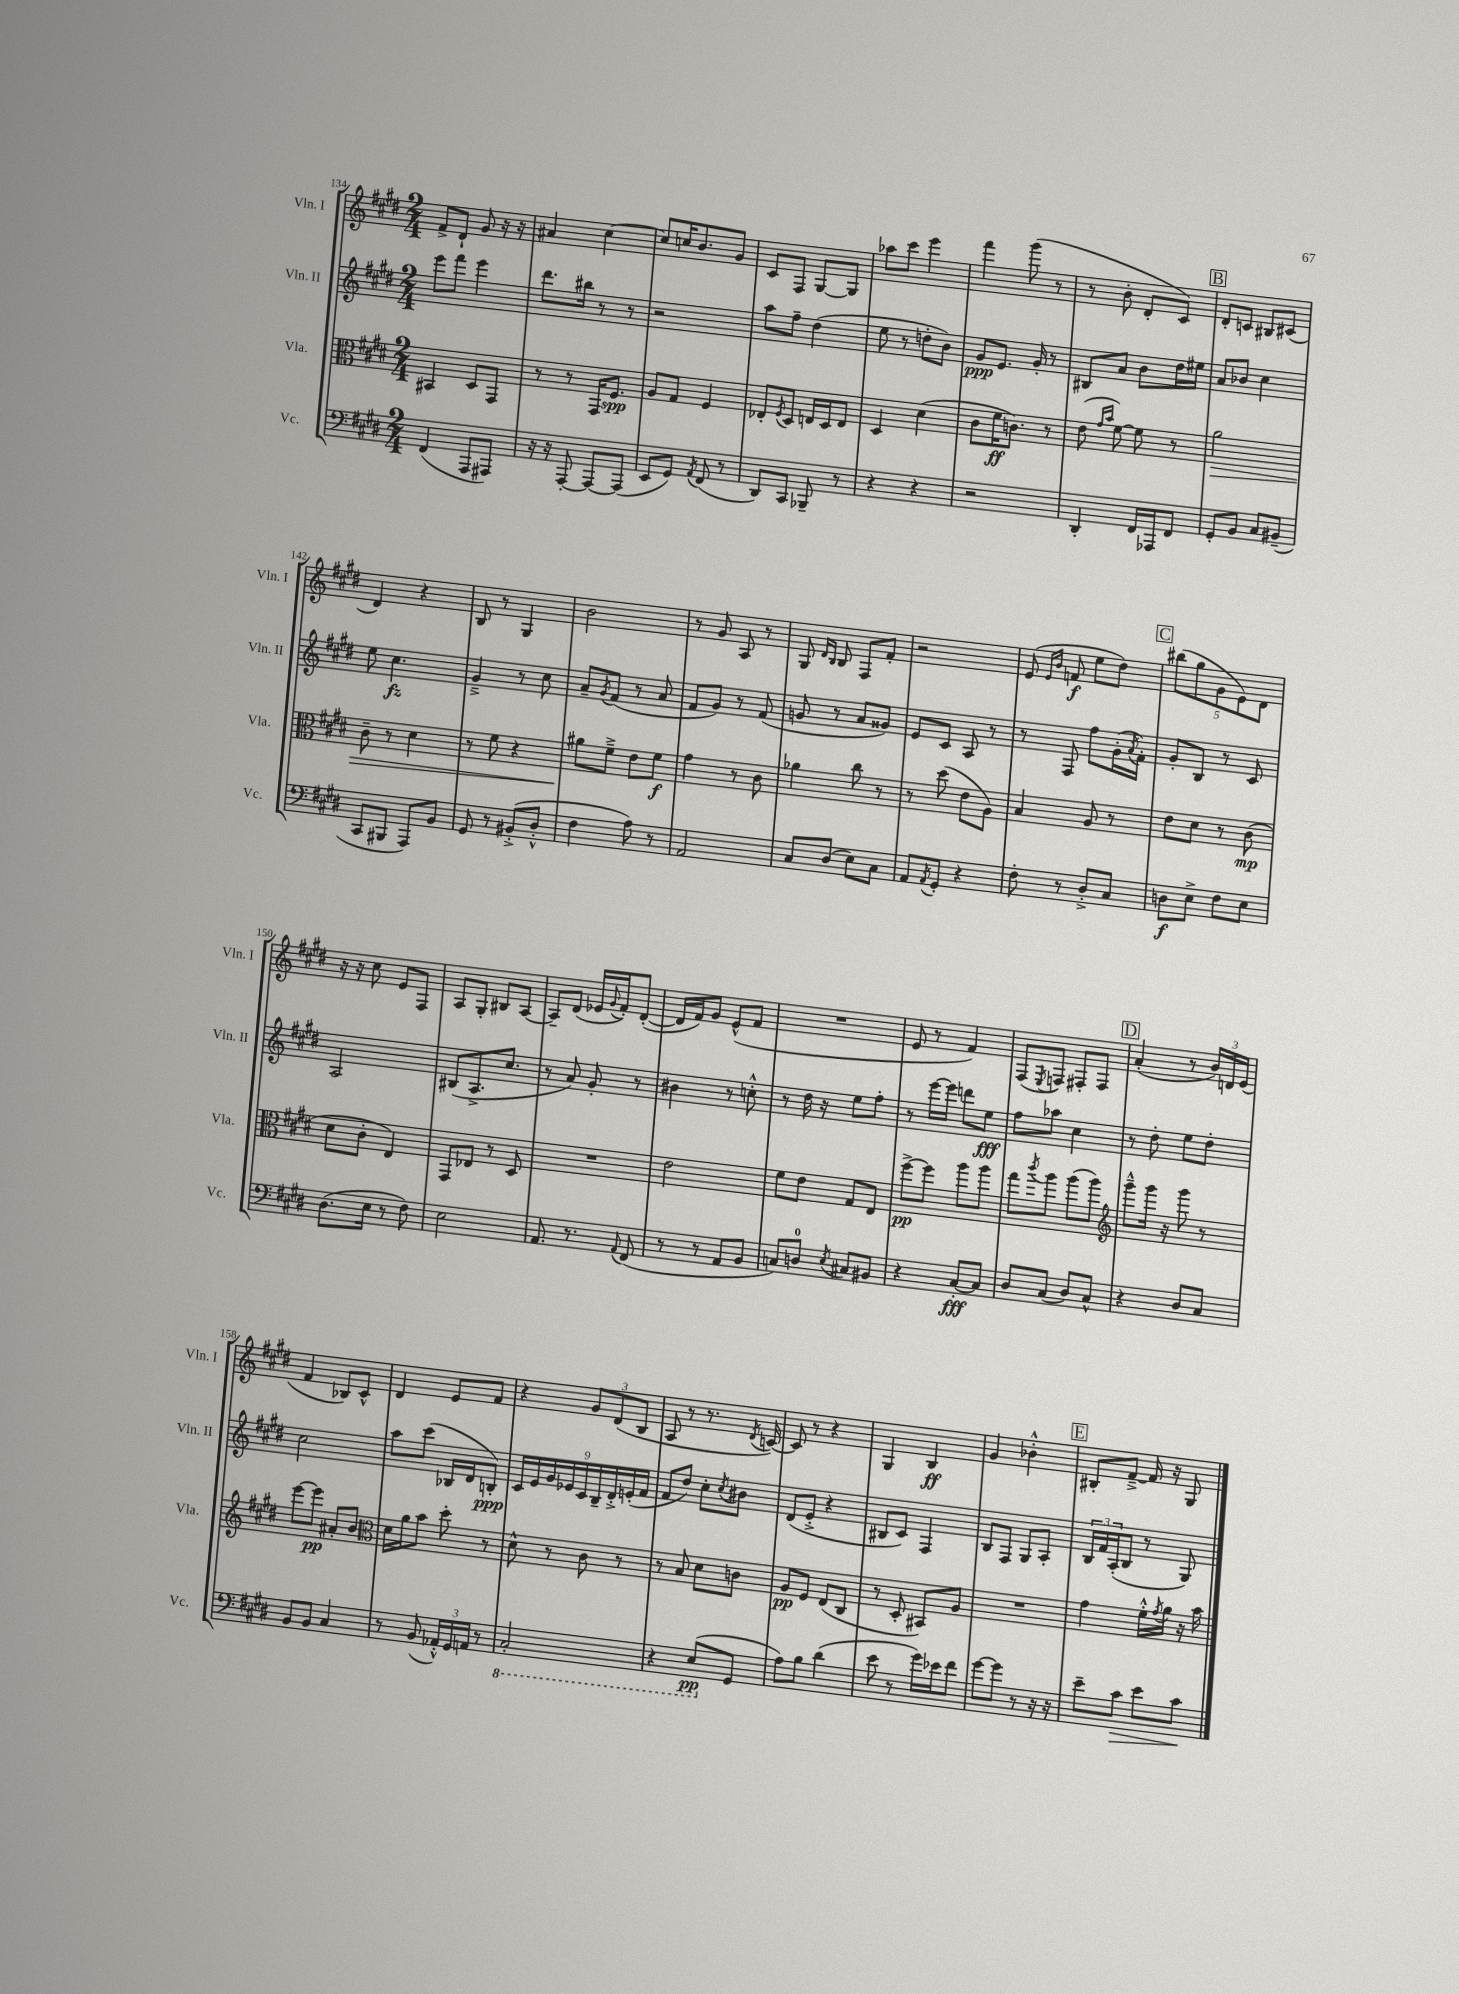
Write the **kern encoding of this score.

**kern	**dynam	**kern	**dynam	**kern	**dynam	**kern	**dynam
*part4	*part4	*part3	*part3	*part2	*part2	*part1	*part1
*staff4	*staff4	*staff3	*staff3	*staff2	*staff2	*staff1	*staff1
*I"Vc.	*	*I"Vla.	*	*I"Vln. II	*	*I"Vln. I	*
*I'Vc.	*	*I'Vla.	*	*I'Vln. II	*	*I'Vln. I	*
*clefF4	*	*clefC3	*	*clefG2	*	*clefG2	*
*k[f#c#g#d#]	*	*k[f#c#g#d#]	*	*k[f#c#g#d#]	*	*k[f#c#g#d#]	*
*M2/4	*	*M2/4	*	*M2/4	*	*M2/4	*
=134	=134	=134	=134	=134	=134	=134	=134
(4FF#/	.	4BB#X/	.	8eee\L	.	8f#^/L	.
.	.	.	.	8fff#\J	.	8d#`/J	.
8AAA/L	.	8D#/L	.	4eee\	.	8g#/	.
8AAA#X/J)	.	8GG#/J	.	.	.	16r	.
.	.	.	.	.	.	16r	.
=135	=135	=135	=135	=135	=135	=135	=135
16r	.	8r	.	8.ddd#\L	.	4a#X/	.
16r	.	.	.	.	.	.	.
[8AAA'/	.	8r	.	.	.	.	.
.	.	.	.	16bb#X\Jk	.	.	.
8AAA/L_	.	16GG#/KL	.	8r	.	[4cc#\	.
.	.	8.F#/J	spp	.	.	.	.
(8AAA/J]	.	.	.	8r	.	.	.
=136	=136	=136	=136	=136	=136	=136	=136
8EE/L	.	8A/L	.	2r	.	8cc#/L]	.
8GG#/J)	.	8G#/J	.	.	.	16ccn/K	.
.	.	.	.	.	.	8.b/	.
8qAA/	.	.	.	.	.	.	.
(8FF#/	.	4F#/	.	.	.	.	.
8r	.	.	.	.	.	8g#/J	.
=137	=137	=137	=137	=137	=137	=137	=137
8DD#/L)	.	8E-X'/L	.	8aa\L	.	8c#/L	.
.	.	8qF#/	.	.	.	.	.
8CC#/J	.	8D#/J	.	8ff#~\J	.	8F#/J	.
8BBB-X~/	.	16En/LL	.	(4dd#\	.	[8G#/L	.
.	.	16D#/J	.	.	.	.	.
8r	.	8E/J	.	.	.	8G#/J]	.
=138	=138	=138	=138	=138	=138	=138	=138
4r	.	4D#/	.	8ee\	.	8aa-X\L	.
.	.	.	.	8r	.	8ccc#\J	.
4r	.	(4d#\	.	8ddn'\L	.	4eee\	.
.	.	.	.	8b\J)	.	.	.
=139	=139	=139	=139	=139	=139	=139	=139
2r	.	8c#\L	.	8g#/L	ppp	4fff#\	.
.	.	16f#\K	ff	8.e/J	.	.	.
.	.	8.cn\J)	.	.	.	.	.
.	.	.	.	.	.	(8ggg#\	.
.	.	.	.	16g#'/	.	.	.
.	.	8r	.	8r	.	8r	.
=140	=140	=140	=140	=140	=140	=140	=140
4DD#'/	.	(8e\	.	8B#X/L	.	8r	.
.	.	16qqg#/LL	.	.	.	.	.
.	.	16qqb/JJ	.	.	.	.	.
.	.	[8f#\)	.	8a/J	.	8b'\	.
16FF#/LL	.	8f#\]	.	8b\L	.	8d#'/L	.
16AAA-X/J	.	.	.	.	.	.	.
8FF#/J	.	8r	.	16dd#\L	.	8c#/J)	.
.	.	.	.	16ee#X\JJ	.	.	.
!!LO:REH:place=s1:t=B
=141	=141	=141	=141	=141	=141	=141	=141
!	!	!	!LO:HP:b	!	!	!	!
8GG#'/L	.	2a\	>	8a/L	.	8d#'/L	.
8BB/J	.	.	.	8b-X/J	.	8cn/J	.
8C#/L	.	.	.	4cc#\	.	8B#X/L	.
(8BB#X~/J	.	.	.	.	.	(8c#X/J	.
!!LO:LB:g=z
=142	=142	=142	=142	=142	=142	=142	=142
8CC#/L	.	8c#~\	.	8ee\	.	4d#/)	.
8BBB#X/J	.	8r	.	4.cc#\	fz	.	.
8AAA/L)	.	4d#\	.	.	.	4r	.
8BB/J	.	.	.	.	.	.	.
=143	=143	=143	=143	=143	=143	=143	=143
8GG#/	.	8r	.	4g#~^/	.	8B/	.
8r	.	8f#\	.	.	.	8r	.
(8BB#X'^/L	.	4r	.	8r	.	4G#/	.
8D#'^^/J	.	.	.	8cc#\	.	.	.
=144	=144	=144	=144	=144	=144	=144	=144
4F#\	.	8a#X\L	.	8a~/L	.	2b\	.
.	.	.	.	8qg#/	.	.	.
.	.	8f#~^\J	]	(8f#/J	.	.	.
8A\)	.	8e\L	.	8r	.	.	.
8r	.	8f#\J	f	8a/	.	.	.
=145	=145	=145	=145	=145	=145	=145	=145
2AA/	.	4g#\	.	8f#/L	.	8r	.
.	.	.	.	8g#/J)	.	8g#/	.
.	.	8r	.	8r	.	8A/	.
.	.	8c#\	.	(8f#/	.	8r	.
=146	=146	=146	=146	=146	=146	=146	=146
8C#/L	.	4a-X\	.	8gn/	.	8G#/	.
.	.	.	.	.	.	16qqd#/LL	.
.	.	.	.	.	.	16qqB/JJ	.
(8D#/J	.	.	.	8r	.	8B/	.
8E\L)	.	8cc#\	.	8a/L	.	8F#/L	.
8C#\J	.	8r	.	8g##X/J)	.	8f#'/J	.
=147	=147	=147	=147	=147	=147	=147	=147
8AA/L	.	8r	.	8e/L	.	2r	.
8qAA/	.	.	.	.	.	.	.
8GG#'/J	.	(8dd#\	.	8c#/J	.	.	.
4r	.	8e\L	.	8A/	.	.	.
.	.	8A\J)	.	8r	.	.	.
=148	=148	=148	=148	=148	=148	=148	=148
8F#'\	.	4B/	.	8r	.	(8e/	.
.	.	.	.	.	.	16qqe/LL	.
.	.	.	.	.	.	16qqb/JJ	.
8r	.	.	.	8F#/	.	8fn/	f
8D#'^/L	.	8A/	.	8ff#\L	.	8ee\L	.
8C#/J	.	8r	.	(16g#'\L	.	8dd#\J)	.
.	.	.	.	8qa/	.	.	.
.	.	.	.	16f#'\JJ)	.	.	.
!!LO:REH:place=s1:t=C
=149	=149	=149	=149	=149	=149	=149	=149
8Dn\L	f	8e\L	.	8g#'/L	.	(10bb#X\L	.
.	.	.	.	.	.	10gg#\	.
8E^\J	.	8d#\J	.	8B/J	.	.	.
.	.	.	.	.	.	10g#\	.
8F#\L	.	8r	.	8r	.	.	.
.	.	.	.	.	.	10e\)	.
8E\J	.	(8c#\	mp	8c#/	.	.	.
.	.	.	.	.	.	10d#\J	.
!!LO:LB:g=z
=150	=150	=150	=150	=150	=150	=150	=150
(8.D#\L	.	8d#\L	.	2A/	.	16r	.
.	.	.	.	.	.	16r	.
.	.	8c#'\J	.	.	.	8cc#\	.
16E\Jk	.	.	.	.	.	.	.
8r	.	4E/)	.	.	.	8e/L	.
8F#\)	.	.	.	.	.	8F#/J	.
=151	=151	=151	=151	=151	=151	=151	=151
2E\	.	8GG#/L	.	(8B#X/L	.	8A/L	.
.	.	8E-X/J	.	8.A^/	.	8G#'/J	.
.	.	8r	.	.	.	8B#X/L	.
.	.	.	.	8.cc#/J	.	.	.
.	.	8D#/	.	.	.	[8A/J	.
=152	=152	=152	=152	=152	=152	=152	=152
8.AA/	.	2r	.	8r	.	8A~/L]	.
.	.	.	.	8a/)	.	(8d#/J	.
8.r	.	.	.	.	.	.	.
.	.	.	.	8g#'/	.	16e-X/LL	.
.	.	.	.	.	.	8qqg#/	.
.	.	.	.	.	.	16f#'/J)	.
8qqAA/	.	.	.	.	.	.	.
(8FF#/	.	.	.	8r	.	([8d#'/J	.
=153	=153	=153	=153	=153	=153	=153	=153
8r	.	2e\	.	4b#X\	.	16d#/LL]	.
.	.	.	.	.	.	16f#/J)	.
8r	.	.	.	.	.	8g#/J	.
8AA/L	.	.	.	8r	.	(8e^^/L	.
8BB/J	.	.	.	8ccn'^^\	.	8f#/J	.
=154	=154	=154	=154	=154	=154	=154	=154
8Cn/L)	.	8f#\L	.	8r	.	2r	.
8Dn/J	.	8e\J	.	16dd#\	.	.	.
.	.	.	.	16r	.	.	.
8qE/	.	.	.	.	.	.	.
8C#X/L	.	8G#/L	.	8ee\L	.	.	.
8BB#X/J	.	8E/J	.	8ff#'\J	.	.	.
=155	=155	=155	=155	=155	=155	=155	=155
4r	.	[8ff#^\L	pp	8r	.	8e/	.
.	.	8ff#\J]	.	[16eee\LL	.	8r	.
.	.	.	.	16eee\JJ]	.	.	.
[8C#'/L	fff	8aa\L	.	8dddn\L	.	4f#/)	.
8C#/J]	.	8aa\J	.	8ee\J	fff	.	.
=156	=156	=156	=156	=156	=156	=156	=156
8D#/L	.	8gg#\L	.	8ff#\L	.	(8F#/L	.
.	.	8qccc#/	.	.	.	8qE/	.
(8C#/J	.	8aa\J	.	8aa-X\J	.	8Fn/J)	.
8D#/L)	.	(8aa\L	.	4cc#\	.	8F#X'/L	.
8C#^^/J	.	8aa\J)	.	.	.	8F#/J	.
!!LO:REH:place=s1:t=D
=157	=157	=157	=157	=157	=157	=157	=157
*	*	*clefG2	*	*	*	*	*
4r	.	8ggg#~^^\L	.	8r	.	(4a'/	.
.	.	16ggg#\Jk	.	8dd#'\	.	.	.
.	.	16r	.	.	.	.	.
8D#/L	.	8ggg#\	.	8ee\L	.	8r	.
8C#/J	.	8r	.	8dd#'\J	.	24b/LL)	.
.	.	.	.	.	.	24dn/	.
.	.	.	.	.	.	(24e/JJ	.
!!LO:LB:g=z
=158	=158	=158	=158	=158	=158	=158	=158
8BB/L	.	[8eee\L	.	2cc#\	.	4f#/	.
8BB/J	.	8eee\J]	pp	.	.	.	.
4C#/	.	8a#X'/L	.	.	.	8B-X/L)	.
.	.	8b/J	.	.	.	8c#^^/J	.
=159	=159	=159	=159	=159	=159	=159	=159
*	*	*clefC3	*	*	*	*	*
8r	.	16d#\LL	.	8aa\L	.	4d#/	.
.	.	16a\J	.	.	.	.	.
(8BB/	.	8b\J	.	(8ccc#\J	.	.	.
24AA-X'^^/LL)	.	8dd#'\	.	16B-X/LL	.	8e/L	.
24GG#/	.	.	.	.	.	.	.
.	.	.	.	16d#/J	.	.	.
24AAn/JJ	.	.	.	.	.	.	.
8r	.	8r	.	8Bn'/J)	ppp	8f#/J	.
=160	=160	=160	=160	=160	=160	=160	=160
*8ba	*	*	*	*	*	*	*
2CC#'/	.	8d#^^\	.	18c#/LL	.	4r	.
.	.	.	.	18e/	.	.	.
.	.	.	.	18g#/	.	.	.
.	.	8r	.	.	.	.	.
.	.	.	.	18e-X/	.	.	.
.	.	.	.	18c#/	.	.	.
.	.	8c#\	.	.	.	12g#/L	.
.	.	.	.	18B~/	.	.	.
.	.	.	.	18d#'^/	.	(12d#/	.
.	.	8r	.	.	.	.	.
.	.	.	.	(18en'/	.	.	.
.	.	.	.	.	.	12B/J	.
.	.	.	.	18f#/JJ	.	.	.
=161	=161	=161	=161	=161	=161	=161	=161
4r	.	8r	.	8f#/L	.	8A/	.
.	.	8B/	.	8dd#/J)	.	8r	.
(8EE/L	pp	8d#\L	.	8cc#'\L	.	8.r	.
.	.	.	.	8qcc#/	.	.	.
*X8ba	*	*	*	*	*	*	*
8GG#/J	.	8cn\J	.	8b#X\J	.	.	.
.	.	.	.	.	.	8qd#/	.
.	.	.	.	.	.	[16cn/)	.
=162	=162	=162	=162	=162	=162	=162	=162
8A\L)	.	8A/L	pp	(8d#/L	.	8c/]	.
8B\J	.	8F#/J	.	8e'^/J	.	8r	.
(4d#\	.	(8E/L	.	4r	.	4r	.
.	.	8C#/J	.	.	.	.	.
=163	=163	=163	=163	=163	=163	=163	=163
8e\	.	8r	.	8B#X/L	.	4G#/	.
8r	.	8D#'/	.	8c#/J)	.	.	.
16g#\LL)	.	8BB#X/L)	.	4F#/	.	4B/	ff
16e-X\J	.	.	.	.	.	.	.
8f#\J	.	8A/J	.	.	.	.	.
=164	=164	=164	=164	=164	=164	=164	=164
[8g#\L	.	2r	.	8B/L	.	4g#/	.
8g#\J]	.	.	.	8F#/J	.	.	.
8r	.	.	.	8G#/L	.	4b-X'^^\	.
16r	.	.	.	8A'/J	.	.	.
16r	.	.	.	.	.	.	.
!!LO:REH:place=s1:t=E
=165	=165	=165	=165	=165	=165	=165	=165
8e~\L	.	4g#\	.	24B/LL	.	8B#X'/L	.
.	.	.	.	24f#/	.	.	.
.	.	.	.	(24A'/J	.	.	.
!	!LO:HP:b	!	!	!	!	!	!
8c#\J	>	.	.	8B/J	.	[8f#~^/J	.
8e\L	.	16f#'^^\LL	.	8r	.	16f#/]	.
.	.	8qg#/	.	.	.	.	.
.	.	16a\JJ	.	.	.	16r	.
8c#\J	.	16r	.	8G#/)	.	8G#/	.
.	.	16b\	.	.	.	.	.
.	]	.	.	.	.	.	.
==	==	==	==	==	==	==	==
*-	*-	*-	*-	*-	*-	*-	*-
